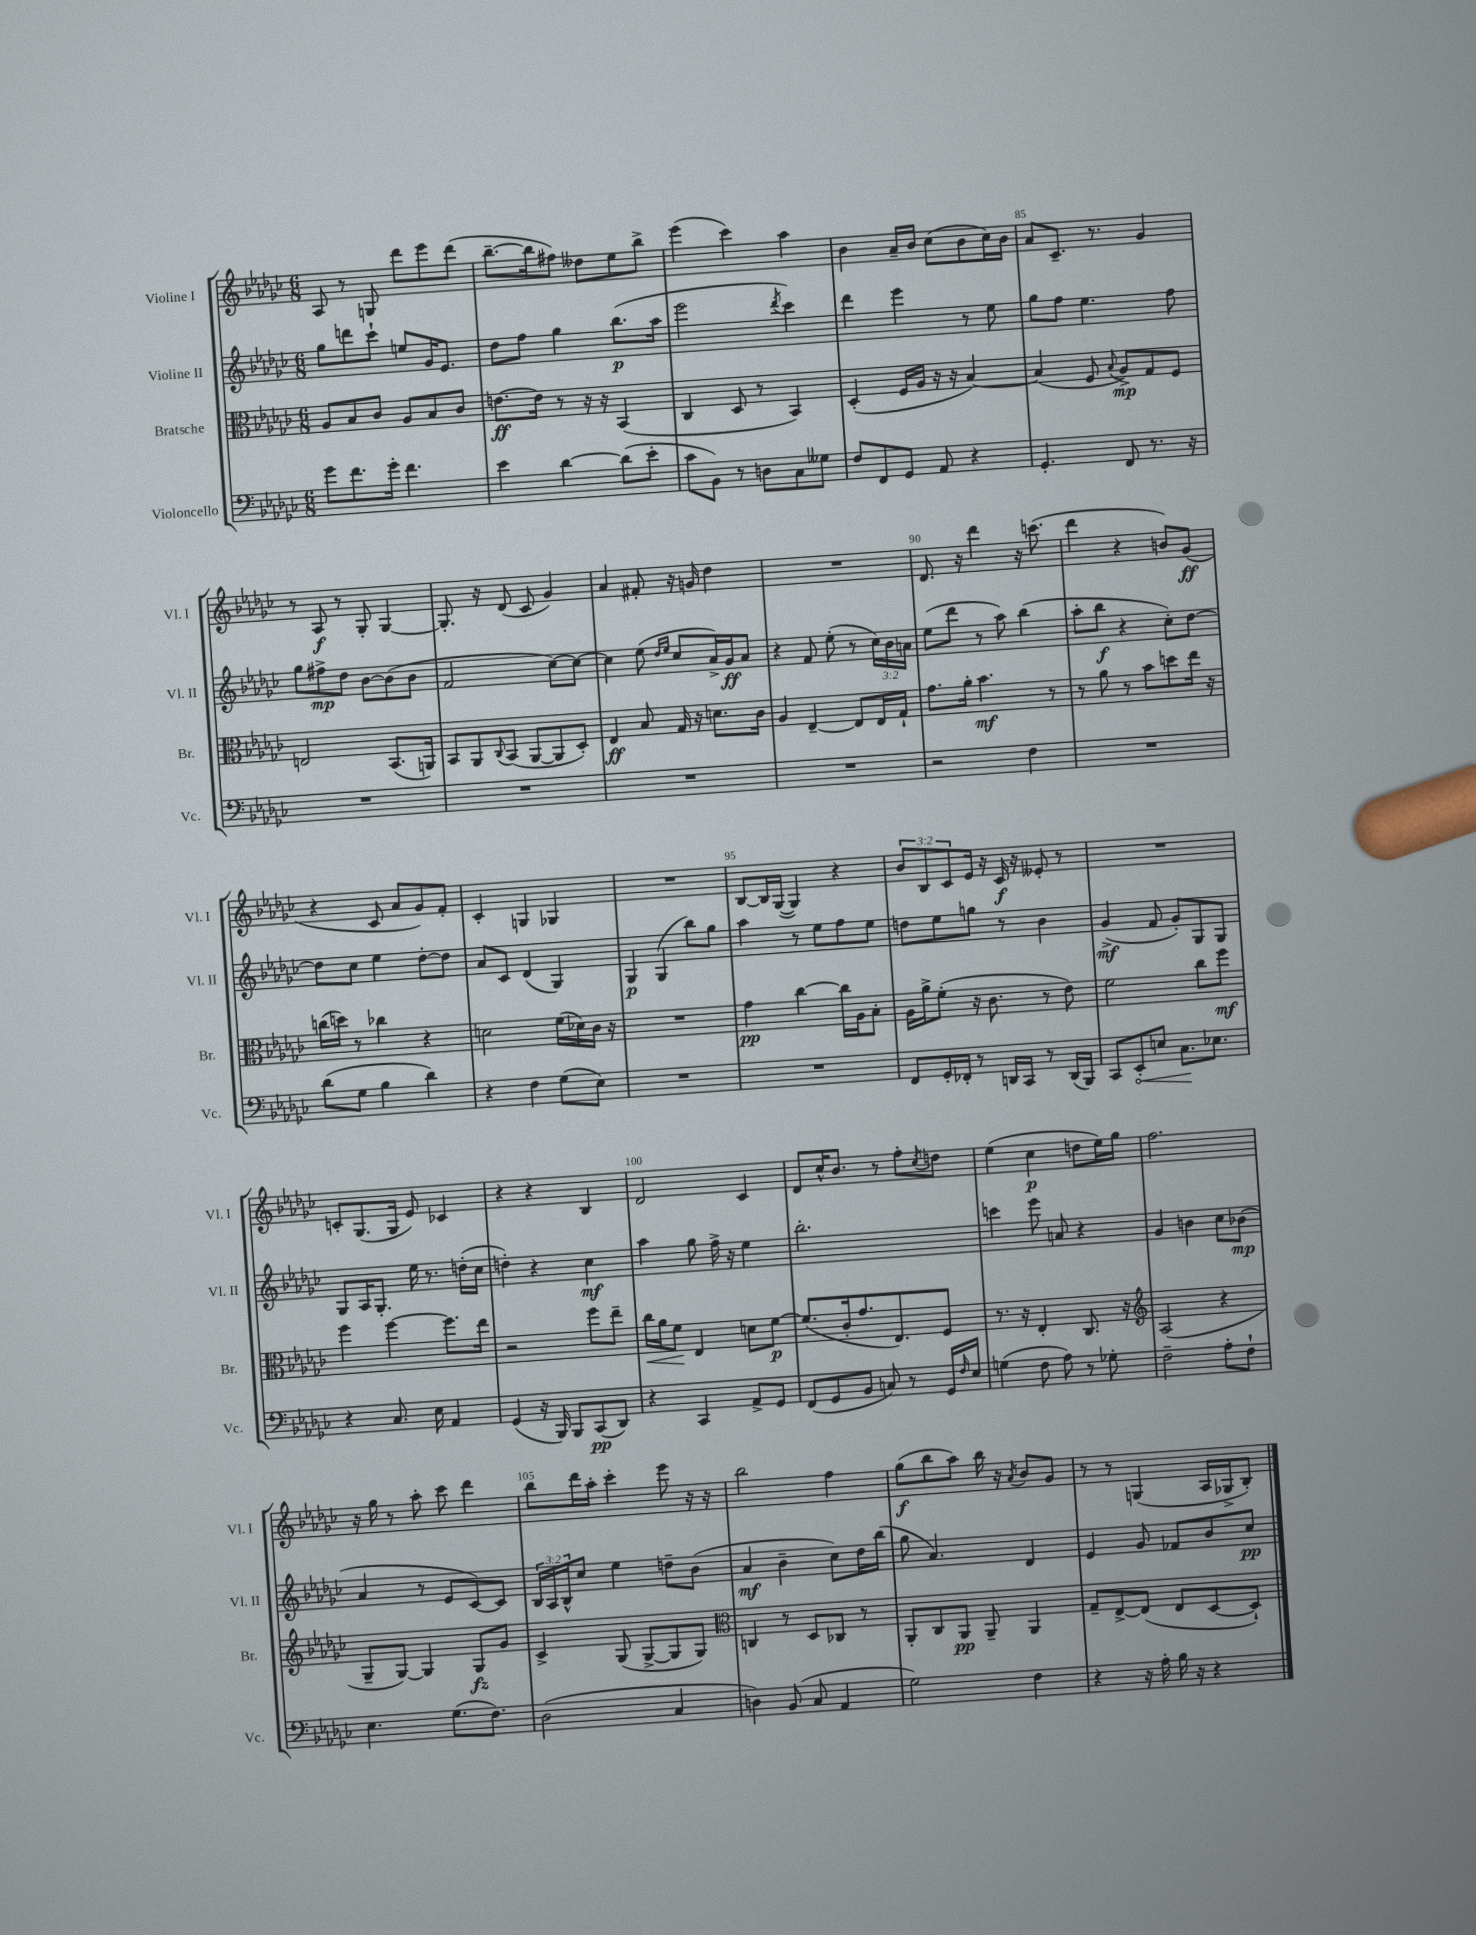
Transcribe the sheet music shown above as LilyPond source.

<<
\new StaffGroup <<
\new Staff = "s0" \with { instrumentName = "Violine I" shortInstrumentName = "Vl. I" } {
    \clef treble \key ges \major \numericTimeSignature \time 6/8 \override Staff.TupletNumber.text = #tuplet-number::calc-fraction-text
    aes8 r8 g8 des'''8 ees'''8 des'''8( |
    bes''8.~-- bes''16 fis''8) deses''8 ees''8 bes''8-> |
    ees'''4( ces'''4) aes''4 |
    bes'4 aes'16-- bes'16 ces''8( bes'8 ces''16) bes'16 |
    aes'8 ces'8.-- r8. ges'4 |
    r8 aes8\f r8 ges8-. ges4~ |
    ges8.-. r16 des'8( ces'8 ges'4) |
    aes'4 fis'8-. r16 g'16 des''4 |
    R2. |
    des'8. r16 des'''4 r16 c'''8.( |
    des'''4 r4 b'8) ges'8\ff( |
    r4 ces'8 aes'8 ges'8) f'8-. |
    ces'4-. g4 ges4 |
    R2. |
    bes8~ bes16 ges16~( ges4) r4 |
    \tuplet 3/2 { bes'8 bes8 ces'8 } ees'16 r16 ces'16\f r16 eeses'8-. r8 |
    R2. |
    c'8-. ges8.( ges16 ees'8) ces'4 |
    r4 r4 bes4 |
    des'2 ces'4 |
    des'8 ces''16-^ bes'8. r8 f''8-. \acciaccatura { ces''8 } d''8 |
    ees''4( ces''4\p d''8 ees''16) ges''16 |
    f''2. |
    r16 ges''16 r8 aes''8-. ces'''8 des'''4 |
    bes''8 des'''16 aes''16-. ces'''4-. ees'''8 r16 r16 |
    bes''2 f''4 |
    ges''8\f( bes''8 aes''8) bes''16 r16 \acciaccatura { aes'8 } bes'8 ges'8 |
    r8 r8 g4( aes16 ges16-> bes8-.) \bar "|." |
}
\new Staff = "s1" \with { instrumentName = "Violine II" shortInstrumentName = "Vl. II" } {
    \clef treble \key ges \major \numericTimeSignature \time 6/8 \override Staff.TupletNumber.text = #tuplet-number::calc-fraction-text
    ges''8 d'''8 ces'''8-! e''8 ges'16 ees'8. |
    des''8 f''8 ges''4 bes''8.\p( aes''16 |
    ees'''2 \acciaccatura { des'''8 } ces'''4) |
    des'''4 ees'''4 r8 ees''8 |
    ges''8 f''8 ees''4. f''8 |
    ges''8 fis''8->\mp des''8 bes'8~ bes'8( bes'8 |
    f'2 ces''8~) ces''8~ |
    ces''4 ees''8( \grace { des''16 ees''16 } ces''8 aes'16->) ges'16\ff aes'8 |
    r4 f'8 ees''8-.( r8 \tuplet 3/2 { ces''16) bes'16 a'16 } |
    ees''8( des'''8 r8 aes''8) bes''4( |
    aes''8-. bes''8\f r4 ces''8-.) des''8~ |
    des''8 ces''8 ees''4 des''8~-. des''8 |
    aes'8 ces'8 des'4( ges4) |
    ges4\p ges4( bes''8) ges''8 |
    aes''4 r8 ees''8 f''8 ees''8 |
    d''8 ees''8 g''8 r8 bes'4 |
    ges'4->\mf( f'8 ges'8-.) ges8 ges8 |
    ges8 aes16 ges8.-. ees''16 r8. d''16-.( ces''16 |
    d''4-.) r4 ces''4\mf |
    aes''4 ges''8 f''16-> r16 ees''4 |
    bes''2.-. |
    c'''4 ees'''8 a'8 r4 |
    ges'4 b'4 ces''8 bes'8\mp( |
    aes'4 r8 ees'8 ces'8~) ces'8 |
    \tuplet 3/2 { bes16 aes16 bes16-^ } ces''8 ees''4 d''8-- bes'8( |
    aes'4\mf bes'4-- ces''8) des''16 bes''16( |
    ges''8 aes'4.) des'4 |
    ees'4 ges'8 fes'8 bes'8 ces''8\pp \bar "|." |
}
\new Staff = "s2" \with { instrumentName = "Bratsche" shortInstrumentName = "Br." } {
    \clef alto \key ges \major \numericTimeSignature \time 6/8
    aes8 bes8 ces'8 aes8 bes8 ces'8 |
    e'8.~\ff e'16 r8 r16 r16 bes,4( |
    ces4 des8 r8 bes,4) |
    des4-.( f16 aes16 r16 r16 bes4~) |
    bes4( f8 \appoggiatura { bes8 } aes8->\mp) ges8 f8 |
    e2 bes,8.( a,16) |
    bes,8 aes,8 \appoggiatura { ces8 } bes,8( aes,8~ aes,8 des8-.) |
    ees4\ff bes8 ges16 r16 d'8. ces'16 |
    aes4 ees4~-- ees8 ees16 ges16-! |
    ges'8. aes'16-. bes'4.\mf r8 |
    r8 aes'8 r8 bes'8 d''8 ees''16 r16 |
    c''16( d''16) r8 ces''4 r4 |
    d'2 f'16( des'16) ces'16 r16 |
    R2. |
    ges'4\pp ces''4~ ces''16 aes16 bes8-. |
    aes16 aes'16-> f'8-.( r16 ces'8. r8 ees'8) |
    f'2 ces''8 f''8\mf |
    f''4 f''4~ f''8. ees''16 |
    r2 f''8 ees''8-- |
    ces''16\< aes'16 f'8\! ees4 d'8 f'8~\p |
    f'8.( ces'16-. ges'8. ees8.) f8 |
    r8. r16 ees4-. ces8. r16 |
    \clef treble aes2( r4 |
    ges8-- ges8~) ges4 ges8\fz ges'8 |
    ces'4-> ges8( ges8~-> ges8 ges8) |
    \clef alto c4 r8 des8 ces8 r8 |
    aes,8-. ces8 aes,8\pp aes,8-- aes,4 |
    ges8-- ees8~-> ees8( ees8 des8~ des8-!) \bar "|." |
}
\new Staff = "s3" \with { instrumentName = "Violoncello" shortInstrumentName = "Vc." } {
    \clef bass \key ges \major \numericTimeSignature \time 6/8
    ges'8 f'8. ges'16-. f'4. |
    ees'4 des'4~ des'8( ees'8-. |
    ces'8 bes,8) r8 d8 ces8 geses8 |
    f8 f,8 ges,8 aes,8 r4 |
    ges,4.-. f,8 r8. r16 |
    R2. |
    R2. |
    R2. |
    R2. |
    r2 f4 |
    R2. |
    des'8( ges8 bes4 des'4) |
    r4 f4 ges8( ees8) |
    R2. |
    R2. |
    f,8 ges,16-. fes,16-. r8 d,16 ces,16 r8 d,16( bes,,16) |
    ces,8 \once \override Hairpin.circled-tip = ##t ees,8-.\< e8 ces8.\! ees8. |
    r4 ces8. ees16 aes,4 |
    ges,4( r16 bes,,16) bes,,8 ces,8\pp( des,8) |
    r4 ces,4 aes,8-> ges,8 |
    f,8( ges,8 bes,8 c8) r8 ges,16 \grace { f16 } ees16 |
    g4( f8 aes8) r8 ges8-. |
    f2-- aes8-. f8-! |
    ees4. ges8.( f8.) |
    des2( ces4 |
    d4) bes,8( ces8 aes,4 |
    ges2) f4 |
    r4 r16 aes16-. bes16 r16 r4 \bar "|." |
}
>>
>>
\layout { \context { \Score currentBarNumber = #81 \override BarNumber.break-visibility = ##(#f #t #t) barNumberVisibility = #(every-nth-bar-number-visible 5) } }
